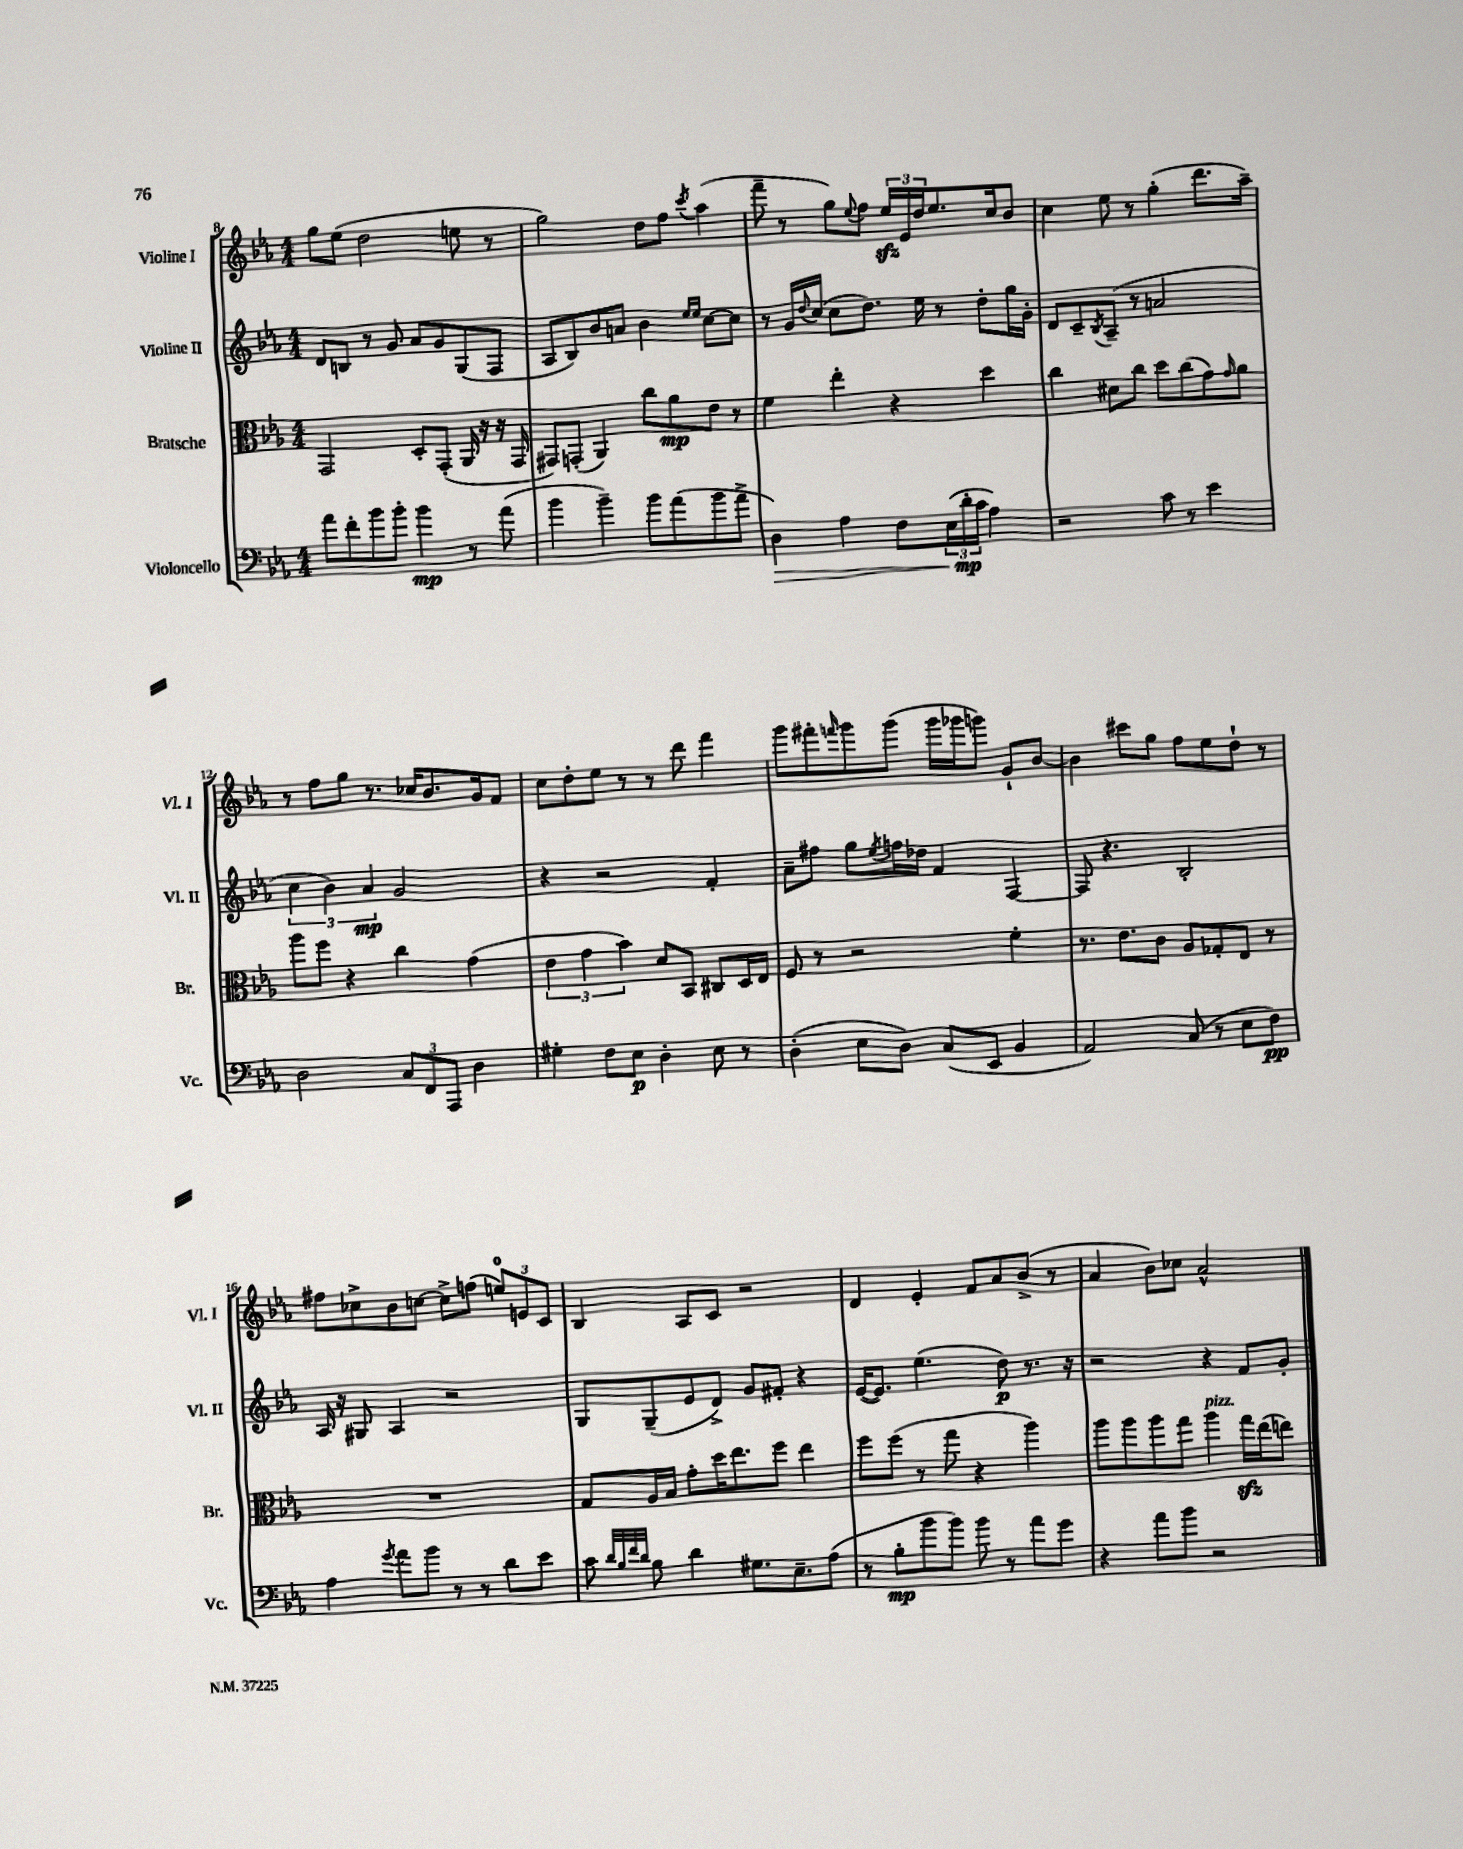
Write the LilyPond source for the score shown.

<<
\new StaffGroup <<
\new Staff = "s0" \with { instrumentName = "Violine I" shortInstrumentName = "Vl. I" } {
    \clef treble \key ees \major \numericTimeSignature \time 4/4
    g''8 ees''8( d''2 e''8 r8 |
    g''2) d''8 f''8 \acciaccatura { c'''8 } aes''4( |
    f'''8-- r8 g''8) \appoggiatura { ees''8 } f''8 \tuplet 3/2 { ees''16\sfz ees'16 d''16 } ees''8. c''16 bes'8 |
    c''4 ees''8 r8 g''4-.( d'''8. aes''16--) |
    r8 f''8 g''8 r8. ces''16 bes'8. g'16 f'8 |
    c''8 d''8-. ees''8 r8 r8 d'''8 f'''4 |
    g'''8 fis'''8-. \grace { f'''16 } g'''8 g'''8( g'''16 ges'''16 g'''8) g'8-! bes'8~ |
    bes'4 cis'''8 g''8 f''8 ees''8 d''8-! r8 |
    fis''8 ces''8-> bes'8 c''8~ c''8-> f''8( \tuplet 3/2 { e''8-0) e'8 c'8 } |
    bes4 aes8 c'8 r2 |
    d'4 ees'4-. f'8 aes'8 bes'8->( r8 |
    aes'4 bes'8) ces''8 aes'2-^ \bar "|." |
}
\new Staff = "s1" \with { instrumentName = "Violine II" shortInstrumentName = "Vl. II" } {
    \clef treble \key ees \major \numericTimeSignature \time 4/4
    d'8 b8 r8 g'8 aes'8 g'8 g8( f8 |
    aes8 bes8) bes'8 a'8 bes'4 \grace { ees''16 ees''16 } c''8~ c''8 |
    r8 g'16 \appoggiatura { d''8 } c''16( c''8 d''8.) ees''16 r8 d''8-. g''16 g'16-. |
    d'8 c'8-- \acciaccatura { bes8 } aes8--( r8 a'2 |
    \tuplet 3/2 { c''4 bes'4) aes'4\mp } g'2 |
    r4 r2 f'4-. |
    aes'8-- fis''8 g''8 \acciaccatura { ees''8 } f''16 des''16 f'4 f4~ |
    f8 r4. bes2-. |
    aes16 r16 gis8 aes4 r2 |
    g8 g8--( ees'8 d'8->) g'8 fis'8-. r4 |
    ees'16~( ees'8.) ees''4.( d''8\p) r8. r16 |
    r2 r4 f'8 g'8-. \bar "|." |
}
\new Staff = "s2" \with { instrumentName = "Bratsche" shortInstrumentName = "Br." } {
    \clef alto \key ees \major \numericTimeSignature \time 4/4
    g,2 d8-. g,8-.( aes,16 r16 r16 g,16 |
    gis,8) g,8-.( aes,4) c''8 aes'8\mp ees'8 r8 |
    f'4 ees''4-. r4 d''4 |
    c''4 dis'8 c''8 d''8 c''8( g'8) \grace { g'16 } aes'8 |
    aes''8 f''8 r4 c''4 g'4( |
    \tuplet 3/2 { ees'4 g'4 bes'4) } d'8 bes,8 cis8 d16 ees16 |
    f8 r8 r2 f'4-. |
    r8. ees'8. c'8 aes8 ges8-. ees8 r8 |
    R1 |
    g8 aes16 bes16 g'8-. d''16 ees''8. f''8 ees''4 |
    f''8 f''8( r8 g''8 r4 aes''4) |
    aes''8 aes''8 aes''8 g''8 aes''4^\markup { \italic "pizz." } g''16\sfz ees''16( e''8) \bar "|." |
}
\new Staff = "s3" \with { instrumentName = "Violoncello" shortInstrumentName = "Vc." } {
    \clef bass \key ees \major \numericTimeSignature \time 4/4
    aes'8 f'8-. bes'8 bes'8-. bes'4\mp r8 aes'8( |
    bes'4 bes'4--) bes'8 aes'8( bes'8 aes'8-> |
    d4\>) aes4 f8 \tuplet 3/2 { ees16( d'16-.\mp\! c'16 } aes4) |
    r2 c'8 r8 ees'4 |
    d2 \tuplet 3/2 { c8 f,8 aes,,8 } d4 |
    gis4-. f8 ees8\p d4-. ees8 r8 |
    d4-.( ees8 d8) c8( ees,8 bes,4 |
    aes,2) c8( r8 ees8 f8\pp) |
    aes4 \acciaccatura { g'8 } aes'8 bes'8 r8 r8 d'8 ees'8 |
    c'8 \grace { d'32 bes32 f'32 d'32 } bes8 d'4 gis8. ees8.-- aes8( |
    r8 bes8-.\mp bes'8 bes'8) bes'8 r8 aes'8 g'8 |
    r4 aes'8 bes'8 r2 \bar "|." |
}
>>
>>
\layout { \context { \Score currentBarNumber = #8 } }
